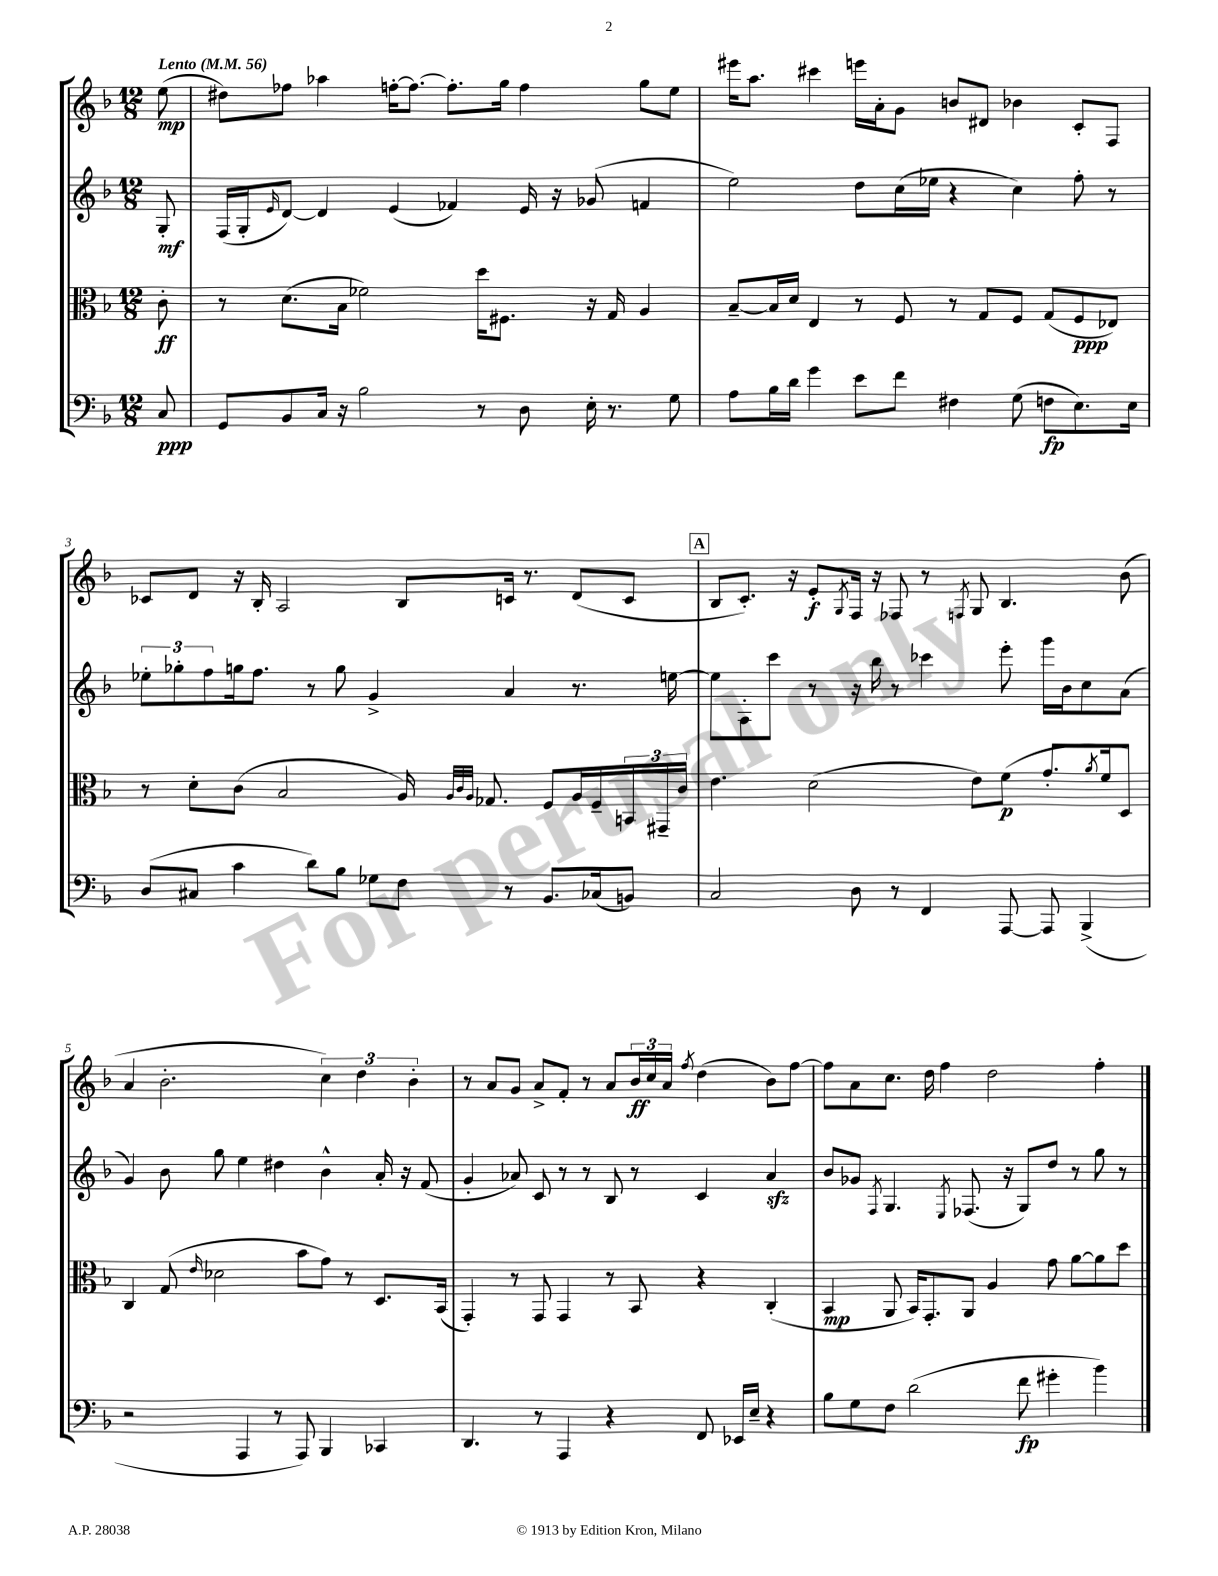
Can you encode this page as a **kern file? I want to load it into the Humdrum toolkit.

**kern	**kern	**kern	**kern
*staff4	*staff3	*staff2	*staff1
*clefF4	*clefC3	*clefG2	*clefG2
*k[b-]	*k[b-]	*k[b-]	*k[b-]
*M12/8	*M12/8	*M12/8	*M12/8
*MM56	*MM56	*MM56	*MM56
8C/	8c'\	8G'/	(8ee\
=	=	=	=
8GG/L	8r	(16F/LL	8dd#\L)
.	.	16G'/J	.
.	.	16qqe/	.
8BB-/	(8.d\L	[8d/J)	8ff-\J
16C/Jk	.	4d/]	4aa-\
16r	16B-\Jk	.	.
2B-\	2f-\)	.	.
.	.	(4e/	[16ff'\LK
.	.	.	8.ff\_J
.	.	4f-/)	8.ff'\]L
8r	16dd\LK	.	.
.	8.F#\J	.	16gg\Jk
8D\	.	16e/	4ff\
.	.	16r	.
16E'\	16r	(8g-/	.
8.r	16G/	.	.
.	4A/	4f/	8gg\L
8G\	.	.	8ee\J
=	=	=	=
8A\L	[8B-~/L	2ee\)	16eee#\LK
.	.	.	8.aa\J
16B-\L	16B-/]L	.	.
16d\JJ	16d/JJ	.	.
4g\	4E/	.	4ccc#\
8e\L	8r	8dd\L	16eee\LL
.	.	.	16a'\J
8f\J	8F/	(16cc\L	8g\J
.	.	16ee-\JJ	.
4F#\	8r	4r	8b/L
.	8G/L	.	8d#/J
(8G\	8F/J	4cc\)	4b-\
8F\L	(8G/L	.	.
8.E\)	8F/	8ff'\	8c'/L
.	8E-/J)	8r	8F/J
16E\Jk	.	.	.
=	=	=	=
(8D/L	8r	12ee-'\L	8c-/L
.	.	12gg-'\	.
8C#/J	8d'\L	.	8d/J
.	.	12ff\	.
4c\	(8c\J	16gg\k	16r
.	.	8.ff\J	16B-'/
.	2B-/	.	2A/
8d\L)	.	8r	.
8B-\J	.	8gg\	.
8G-\L	.	4g^/	.
8F\J	16A/)	.	8B-/L
.	32qqA/LLL	.	.
.	32qqc/	.	.
.	32qqA/JJJ	.	.
.	8.G-/	.	.
8r	.	4a/	16c/Jk
.	.	.	8.r
8.BB-/L	8F/L	.	.
.	16A/L	8.r	(8d/L
(16C-/k	16F~/	.	.
8BB/J)	24BB/	.	8c/J
.	24GG#~/	.	.
.	.	[16ee\	.
.	24c/JJ	.	.
=	=	=	=
2C/	4.e\	8ee\]L	8B-/L
.	.	8A'\	8.c'/J)
.	.	8ccc\J	.
.	.	.	16r
.	(2d\	8r	8e'/L
.	.	.	8qG/
8D\	.	16r	16F/Jk
.	.	16bb-\	16r
8r	.	8r	8F-/
4FF/	.	4ccc-\	8r
.	.	.	8qF/
.	8e\L)	.	8G/
[8AAA/	(8f\J	8eee'\	4.B-/
8AAA/]	8.g'/L	16ggg\LL	.
.	.	16b-\J	.
(4BBB-^/	.	8cc\	.
.	8qa/	.	.
.	16f/k	.	.
.	8D/J)	(8a\J	(8b-\
=	=	=	=
2r	4C/	4g/)	4a/
.	(8G/	8b-\	2.b-'\
.	16qqe/	.	.
.	2d-\	8gg\	.
4AAA/	.	4ee\	.
8r	.	4dd#\	.
8AAA/)	8b-\L	.	.
4BBB-/	8g\J)	4b-^^\	6cc\)
.	8r	.	.
.	.	.	6dd\
4CC-/	8.D/L	16a'/	.
.	.	16r	.
.	.	.	6b-'\
.	.	(8f/	.
.	(16BB-/Jk	.	.
=	=	=	=
4.DD/	4GG'/)	4g'/	8r
.	.	.	8a/L
.	8r	8a-/)	8g/J
8r	8GG/	8c/	8a^/L
4AAA/	4GG/	8r	8f'/J
.	.	8r	8r
4r	8r	8B-/	8a/L
.	8BB-/	8r	24b-/L
.	.	.	24cc/
.	.	.	24a/JJ
.	.	.	8qff/
8FF/	4r	4c/	(4dd\
16EE-/LL	.	.	.
16E~/JJ	.	.	.
4r	(4C'/	4a-/	8b-\L)
.	.	.	[8ff\J
=	=	=	=
8B-\L	4BB-/	8b-/L	8ff\]L
8G\	.	8g-/J	8a\
.	.	8qF/	.
8F\J	8AA/	4.G/	8.cc\J
(2d\	16BB-/LK)	.	.
.	8.GG'/	.	16dd\
.	.	.	4ff\
.	.	8qE/	.
.	8AA/J	(8.F-/	.
.	4A/	.	2dd\
.	.	16r	.
8f\	.	8G/L)	.
4g#'\	8g\	8dd/J	.
.	[8a\L	8r	.
4b-\)	8a\]	8gg\	4ff'\
.	8dd\J	8r	.
==	==	==	==
*-	*-	*-	*-
